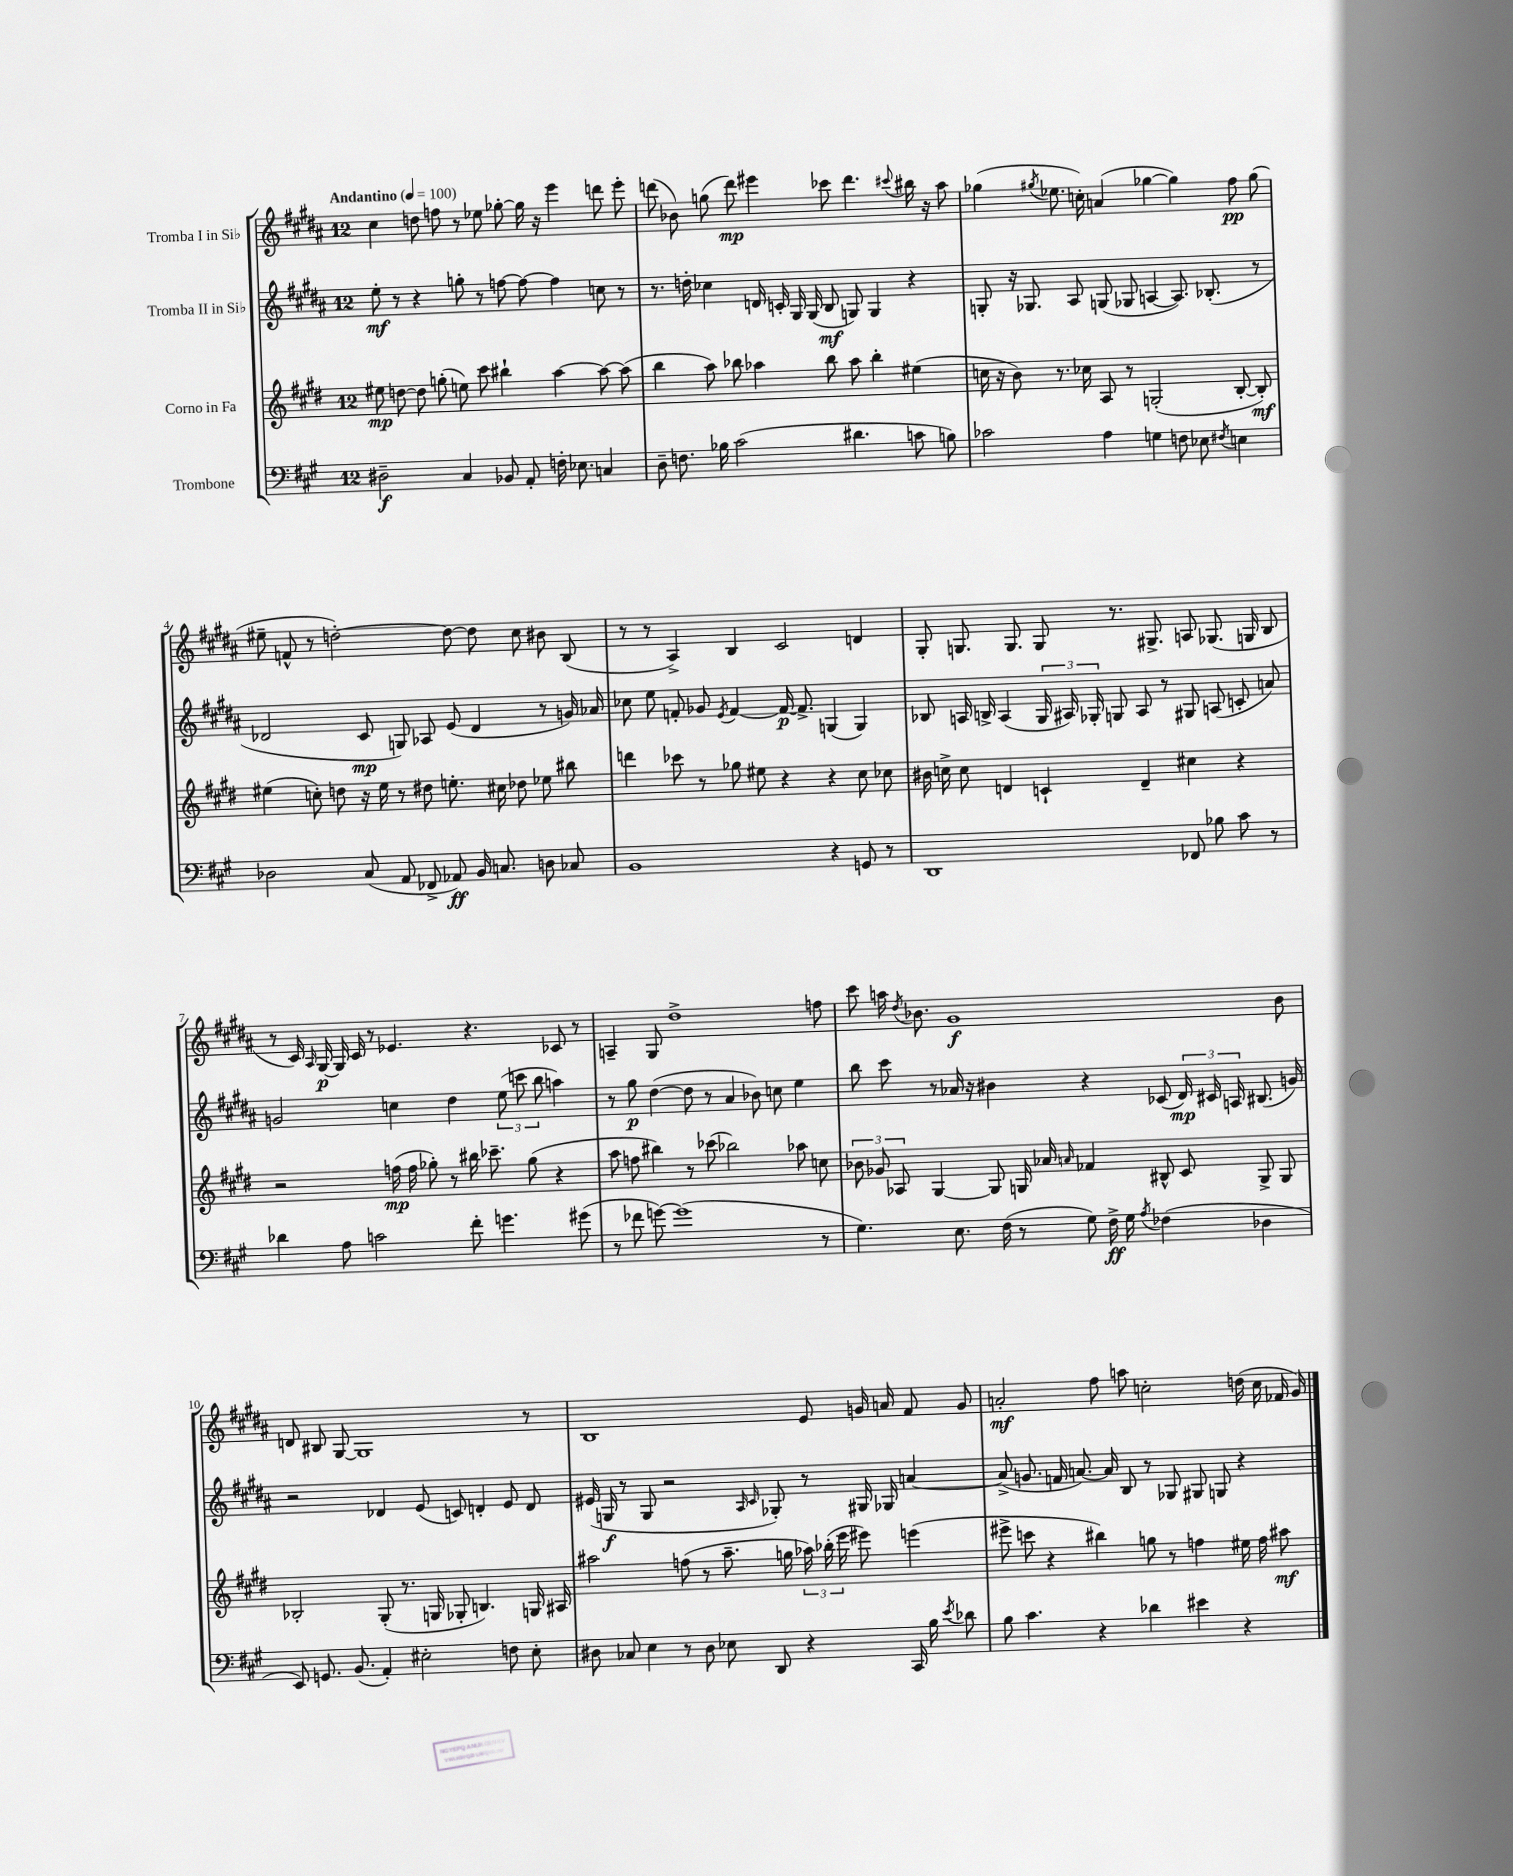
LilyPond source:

<<
\new StaffGroup <<
\new Staff = "s0" \with { instrumentName = "Tromba I in Sib" } {
    \clef treble \key b \major \once \override Staff.TimeSignature.style = #'single-digit \time 12/8 \tempo "Andantino" 4 = 100
    \autoBeamOff cis''4 d''8 f''8 r8 ees''8 ges''8~-. ges''16 r16 e'''4 d'''8 e'''8-. |
    d'''8( bes'8) g''8( d'''8\mp) eis'''4 ces'''8 d'''4. \appoggiatura { cis'''8 } bis''16 r16 ais''8 |
    ges''4( \acciaccatura { gis''8 } ees''8. c''16-.) a'4( ges''4~ ges''4) fis''8\pp ges''8( |
    eis''8-- f'8-^ r8 d''2~-.) d''8~ d''8 cis''8 bis'8 b8( |
    r8 r8 ais4->) b4 cis'2 d'4 |
    gis8-. g8. g8. g8 r8. gis8.-> a8 ges8.( g16 b8 |
    r8 cis'16) \grace { ais16 } gis16~\p gis16 cis'16 r8 ees'4. r4. ces'8 r8 |
    a4-- gis8 dis''1-> f''8 |
    cis'''8 a''16 \acciaccatura { dis''8 } bes'8. gis'1\f bes'8 |
    d'8 bis8 gis8~ gis1 r8 |
    b1 e'8 g'16 a'16 fis'8 g'8 |
    a'2-.\mf fis''8 a''8 c''2-. d''16( c''16 fes'16 gis'16) \bar "|." |
}
\new Staff = "s1" \with { instrumentName = "Tromba II in Sib" } {
    \clef treble \key b \major \once \override Staff.TimeSignature.style = #'single-digit \time 12/8
    \autoBeamOff e''8-.\mf r8 r4 g''8-. r8 f''8~ f''8~ f''4 c''8 r8 |
    r8. d''16-. ces''4 d'16 c'16-. gis16 gis16( b8\mf g8) g4 r4 |
    g8-. r16 ges8. ais8 g8( ges8 a4~ a8.) bes8.-.( r8 |
    des'2 cis'8\mp g8) aes8 e'8( des'4 r8 g'16) aes'16 |
    ces''8 e''8 f'8-. ges'8 \acciaccatura { e'8 } f'4~ f'16~\p f'8.-> g4( g4) |
    bes8 a16 b16-> a4( \tuplet 3/2 { gis16 ais16) ges16-. } g8 ais8 r8 gis8 a8( c'8-. a'8) |
    g'2 c''4 dis''4 \tuplet 3/2 { e''8( c'''8 b''8 } a''4) |
    r8 gis''8\p dis''4~( dis''8 r8 ais'4 bes'8) c''8 e''4 |
    b''8 cis'''8 r8 aes'16 r16 bis'4 r4 ces'8( \tuplet 3/2 { dis'16\mp) cis'16 a16 } bis8.( g'16) |
    r2 des'4 e'8( c'8) d'4-. e'8 d'8 |
    eis'16( g16\f r8 g8 r2 \grace { ais16 cis'16 } ges8-.) r8 gis16 ges16 a'4~ |
    a'8->( g'8. f'16 a'8.~) a'16 b8 r8 ges8 gis8 g8 r4 \bar "|." |
}
\new Staff = "s2" \with { instrumentName = "Corno in Fa" } {
    \clef treble \key e \major \once \override Staff.TimeSignature.style = #'single-digit \time 12/8
    \autoBeamOff eis''8\mp d''8~ d''8 g''8-.( e''8) cis'''8 bis''4-! a''4~ a''8~ a''8( |
    b''4 a''8) bes''8 aes''4 bes''8 aes''8 bes''4-. eis''4( |
    c''16 r16 b'8) r8. ces''16 a8 r8 g2-.( b8~-. b8-.\mf) |
    eis''4( c''8-.) d''8 r16 eis''16 r8 dis''8 e''8.-. cis''16 des''8 ees''8 bis''8 |
    d'''4 ces'''8 r8 ges''8 eis''8 r4 r4 cis''8 ces''8 |
    bis'16 c''16-> c''8 d'4 c'4-! d'4-- cis''4 r4 |
    r2 f''16\mp( f''16 ges''8-.) r8 bis''16 ces'''8.-- ges''8( r4 |
    a''8 f''8 bis''4) r8 ces'''8( bes''2) aes''8 c''8 |
    \tuplet 3/2 { bes'8 ges'8 aes8 } gis4~ gis8 g16 aes'16 \grace { a'16 } fes'4 bis8-^ cis'8 g8-> g8 |
    bes2-. gis8-.( r8. g16 ges8-. b4.) g16 ais16 |
    ais''2 f''8( r8 ais''8.-- g''16 \tuplet 3/2 { aes''16) bes''16-.( e'''16 } eis'''8) e'''4( |
    eis'''8-> c'''8 r4 bis''4) g''8 r8 f''4 eis''16 f''16 ais''8\mf \bar "|." |
}
\new Staff = "s3" \with { instrumentName = "Trombone" } {
    \clef bass \key a \major \once \override Staff.TimeSignature.style = #'single-digit \time 12/8
    \autoBeamOff dis2--\f cis4 bes,8 a,8-. f16-. ees8. c4 |
    d8-- f8. bes16 cis'2( dis'4. c'8 b8) |
    ces'2 a4 g4 f8 ees8 \acciaccatura { fis8 } e4 |
    des2 cis8( a,8 fes,8-> aes,8\ff) b,16 c8. d8 ces8 |
    b,1 r4 g,8 r8 |
    d,1 fes,8 bes8 cis'8 r8 |
    des'4 a8 c'2 fis'8-. g'4. gis'8( |
    r8 fes'8 g'8~) g'1( r8 |
    gis4.) e8. fis16( r8 gis8) fis16->\ff gis16 \acciaccatura { a8 } fes4( des4 |
    e,8) g,8. b,8.( a,4-.) eis2-. f8 eis8-. |
    dis8 ces8 e4 r8 dis8 ees8 d,8 r4 cis,16 b16 \acciaccatura { e'8 } des'8 |
    b8 cis'4. r4 des'4 eis'4 r4 \bar "|." |
}
>>
>>
